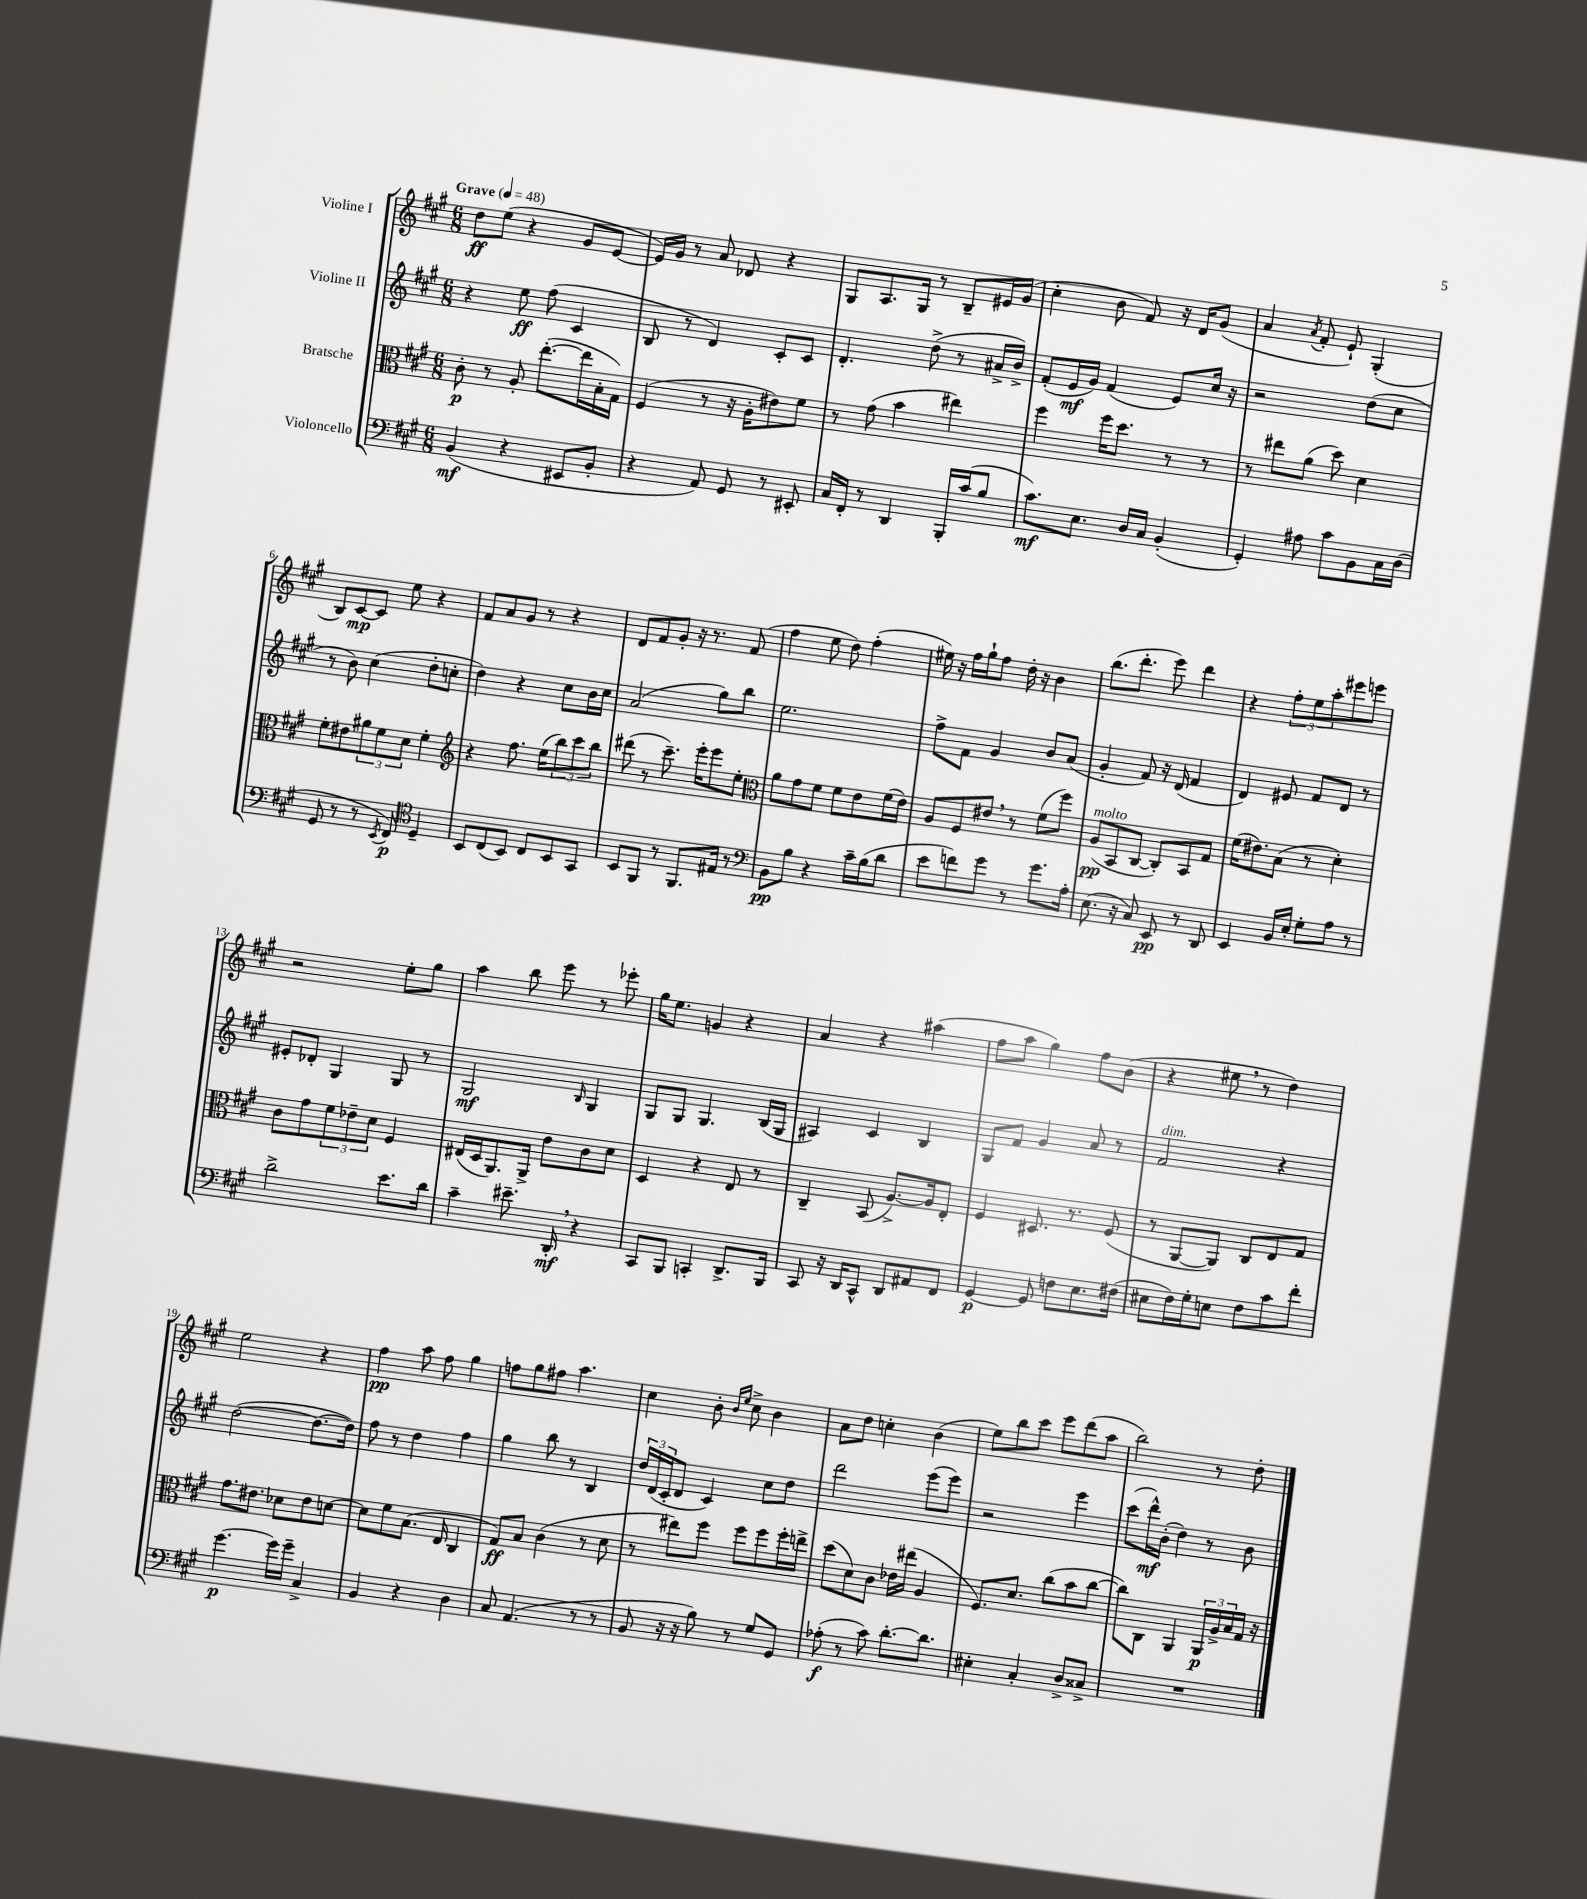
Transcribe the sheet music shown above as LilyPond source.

<<
\new StaffGroup <<
\new Staff = "s0" \with { instrumentName = "Violine I" } {
    \clef treble \key a \major \numericTimeSignature \time 6/8 \tempo "Grave" 4 = 48
    d''8\ff e''8( r4 gis'8 e'8~ |
    e'16) gis'16 r8 a'8 des'8 r4 |
    gis8 a8. gis16 r8 b8-- eis'16 gis'16( |
    cis''4-. b'8 fis'8) r16 d'16 gis'8( |
    a'4 \acciaccatura { a'8 } fis'8-. e'8-!) gis4-.( |
    b8) cis'8~\mp cis'8 e''8 r4 |
    fis'8 a'8 gis'8 r8 r4 |
    d'8 fis'8 gis'8-. r16 r8. fis'8( |
    fis''4 e''8 d''8) fis''4-.( |
    eis''16) r16 fis''16 gis''16-! fis''8 d''16-. r16 b'4 |
    b''8.( d'''8.-. e'''8) d'''4 |
    r4 \tuplet 3/2 { fis''8-. e''8 a''8-. } eis'''8 e'''8 |
    r2 e''8-. gis''8 |
    a''4 b''8 e'''8 r8 ees'''8-. |
    gis''16 e''8. g'4 r4 |
    a'4 r4 ais''4( |
    fis''8 a''8 gis''4) fis''8 b'8( |
    r4 eis''8 \breathe r8 d''4) |
    e''2 r4 |
    fis''4\pp a''8 fis''8 gis''4 |
    f''8 gis''8 fis''8 a''4. |
    cis''4 b'8-. \grace { b'16 e''16 } cis''8-> b'4 |
    a'8 d''8 c''4-. b'4( |
    e''8) b''8 cis'''8 e'''8 d'''8( a''8 |
    b''2) r8 d''8-. \bar "|." |
}
\new Staff = "s1" \with { instrumentName = "Violine II" } {
    \clef treble \key a \major \numericTimeSignature \time 6/8
    r4 e''8\ff fis''8( cis'4 |
    b8 r8 d'4) cis'8-. cis'8 |
    d'4.-. d''8->( r8 ais'16-> b'16->) |
    fis'8-.( e'16\mf gis'16) fis'4( e'8) cis''16 r16 |
    r2 d''8( cis''8 |
    r8 b'8) cis''4( d''8-. c''8-. |
    d''4) r4 cis''8 b'16 cis''16 |
    a'2( gis''8) b''8 |
    e''2. |
    fis''8-> fis'8 gis'4 b'8 a'8( |
    gis'4-. fis'8) r16 d'16( fis'4 |
    d'4) eis'8 fis'8 d'8 r8 |
    eis'8-. des'8-. gis4 gis8 r8 |
    gis2\mf \grace { b16 } gis4 |
    gis8 gis8 gis4. b16( gis16 |
    ais4) cis'4 b4 |
    gis8 fis'8 gis'4 a'8 r8 |
    fis'2^\markup { \italic "dim." } r4 |
    d''2~( d''8.~ d''16) |
    fis''8 r8 d''4 fis''4 |
    gis''4 b''8 r8 b4 |
    \tuplet 3/2 { d''16 d'16( cis'16-. } d'8 cis'4) cis''8 d''8 |
    d'''2 e'''8( e'''8) |
    r2 e'''4 |
    cis'''8( d'''16-^\mf) b'16-.( d''4) r8 b'8 \bar "|." |
}
\new Staff = "s2" \with { instrumentName = "Bratsche" } {
    \clef alto \key a \major \numericTimeSignature \time 6/8
    cis'8-.\p r8 a8-. e''8.~-.( e''16 b16-. gis16) |
    fis4( r8 r16 a16-. eis'8) fis'8 |
    r8 gis'8( b'4 eis''4) |
    fis''4 fis''16 d''8. r8 r8 |
    r8 eis''8 a'8( d''8) d'4 |
    fis'8-. eis'8 \tuplet 3/2 { ais'8 fis'8 d'8 } fis'4-. |
    \clef treble r4 fis''8. e''16( \tuplet 3/2 { b''8) cis'''8 b''8 } |
    dis'''8( r8 cis'''8.--) e'''16-. e'''8 e''8-. |
    \clef alto a'8 gis'8 fis'8 fis'8 e'8 fis'16( e'16) |
    a8 fis8 eis'8 \breathe r8 fis'8( fis''8) |
    a8\pp^\markup { \italic "molto" }( b,8 cis8~ cis8-.) b,8 gis8 |
    fis'16( eis'8.) b8( r8 d'4-.) |
    cis'8 gis'8 \tuplet 3/2 { fis'8 ees'8-- d'8 } fis4 |
    eis16( d16 a,8.) a,16-> e'8 cis'8 d'8 |
    d4 r4 e8 r8 |
    cis4-- b,8( a8.~->) a16 e8-. |
    fis4 dis8. r8. fis8( |
    r8 a,8~ a,8) cis8 e8 gis8 |
    gis'8. eis'8. des'8 eis'8 d'8~ |
    d'8 fis'8 b8.( e16 cis4 |
    gis8\ff) b8 cis'4( r8 d'8 |
    r8 eis''8) fis''8 fis''8 fis''8 fis''16-. e''16-> |
    d''8( d'8) cis'8 ees'16 eis''16( a4 |
    fis8.) d'8. cis''8( b'8 cis''8~ |
    cis''8) cis8 a,4 \tuplet 3/2 { a,16\p a16-> b16 } gis16 r16 \bar "|." |
}
\new Staff = "s3" \with { instrumentName = "Violoncello" } {
    \clef bass \key a \major \numericTimeSignature \time 6/8
    b,4\mf( r4 eis,8 b,8-. |
    r4 a,8) gis,8 r8 eis,8-. |
    cis16 fis,16-. r8 d,4 b,,16-. cis'16( b8 |
    cis'8.\mf) e8. d16 cis16 b,4-.( |
    gis,4-.) ais8 cis'8 b,8 cis16 d16( |
    gis,8 r8 r8 \acciaccatura { e,8 } fis,8\p) \clef tenor d4-- |
    b,8 cis8( b,8) cis8 b,8 gis,8 |
    b,8 fis,8 r8 fis,8. eis16 r8 |
    \clef bass b,8\pp b8 r4 cis'16-- b16( d'8 |
    e'8 f'8) gis'8 r8 gis'8. a16-. |
    e8.( r16 cis8) e,8\pp r8 d,8 |
    e,4 b,16 e16-. gis8-. a8 r8 |
    d'2-> e'8. d'16 |
    cis'4-- eis'8.-- d,16-.\mf \breathe r4 |
    cis,8 b,,8 c,4-. d,8.-> b,,16 |
    cis,8 r16 d,16 cis,8-^ d,8 ais,8 fis,8 |
    gis,4~\p gis,8 f8 e8. fis16( |
    eis8 fis16) gis16-. e8 fis8 cis'8 fis'8-. |
    gis'4.~\p gis'16 gis'16-- cis4-> |
    b,4 r4 d4 |
    cis8 a,4.( r8 r8 |
    b,8 r16 r16 b8) r8 gis8 gis,8 |
    aes8-.\f( r8 cis'8) d'8.~-. d'8. |
    eis4-. cis4-. d8-> cisis8-> |
    R2. \bar "|." |
}
>>
>>
